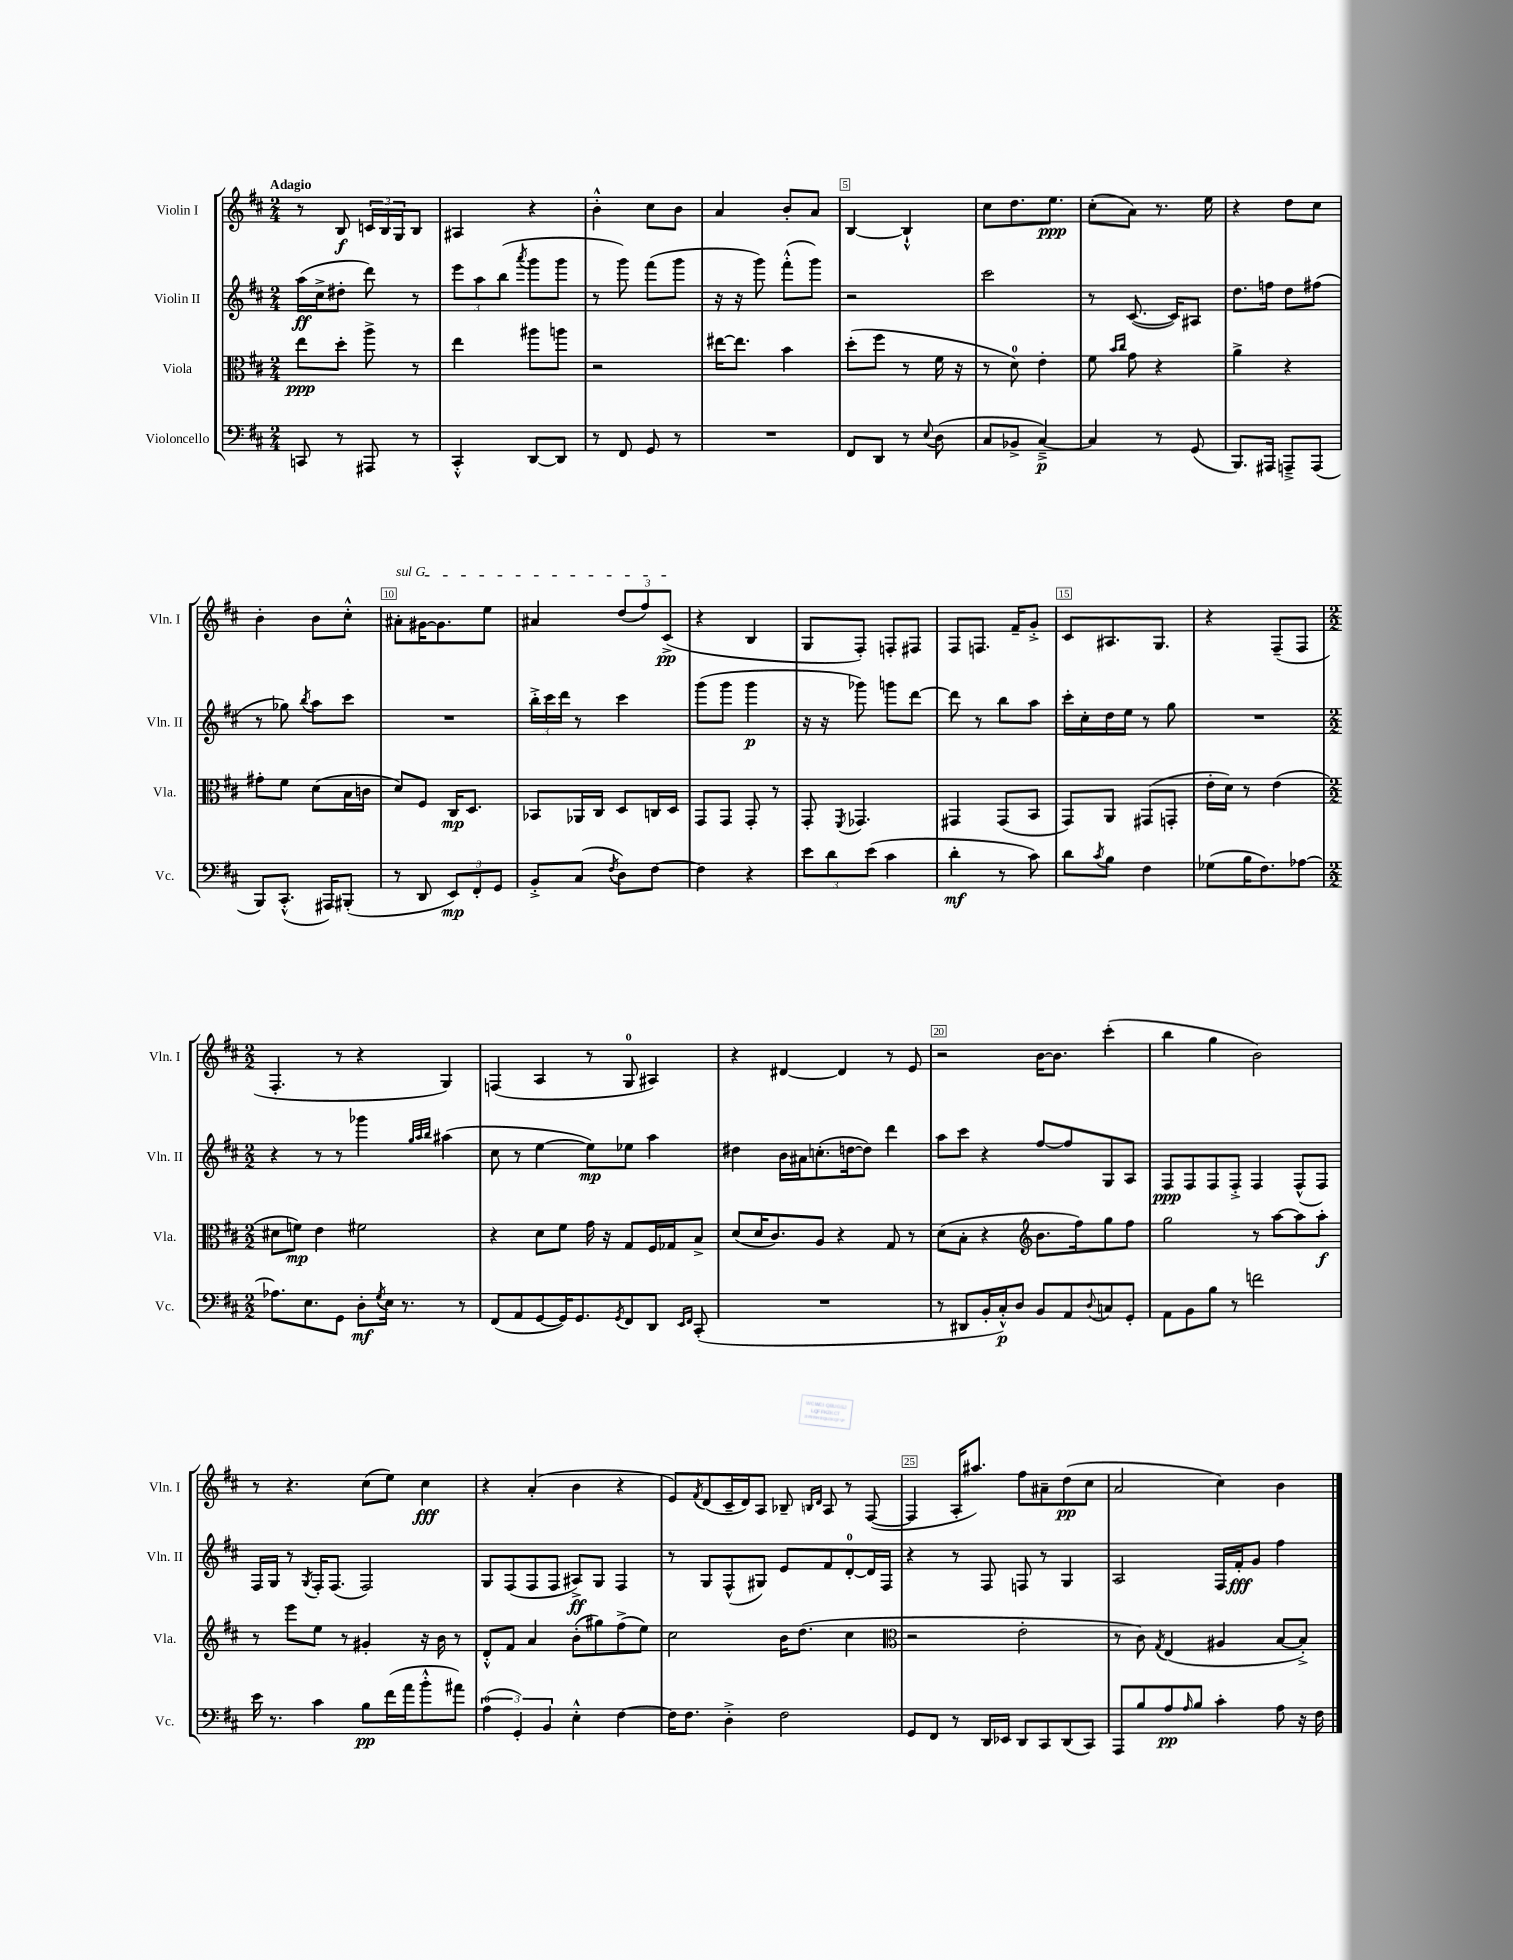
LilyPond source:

<<
\new StaffGroup <<
\new Staff = "s0" \with { instrumentName = "Violin I" shortInstrumentName = "Vln. I" } {
    \clef treble \key d \major \numericTimeSignature \time 2/4 \tempo "Adagio"
    r8 b8\f \tuplet 3/2 { c'16 b16 g16 } b8 |
    ais4 r4 |
    b'4-.-^ cis''8 b'8 |
    a'4 b'8-. a'8 |
    b4~ b4-!-^ |
    cis''8 d''8. e''8.\ppp |
    cis''8-.( a'8) r8. e''16 |
    r4 d''8 cis''8 |
    b'4-. b'8 cis''8-.-^ |
    \once \override TextSpanner.bound-details.left.text = \markup { \italic "sul G" } ais'8-.\startTextSpan gis'16~ gis'8. e''8 |
    ais'4 \tuplet 3/2 { d''8( fis''8) cis'8->\pp\stopTextSpan( } |
    r4 b4 |
    g8 fis8-.) f8-. fis8 |
    fis8 f8. fis'16-- g'8-.-> |
    cis'8 ais8. g8. |
    r4 fis8--( fis8 |
    \numericTimeSignature \time 2/2 fis4.-. r8 r4 g4) |
    f4( a4 r8 g8-0 ais4) |
    r4 dis'4~ dis'4 r8 e'8 |
    r2 b'16~ b'8. cis'''4-.( |
    b''4 g''4 b'2) |
    r8 r4. cis''8( e''8) cis''4\fff |
    r4 a'4-.( b'4 r4 |
    e'8) \acciaccatura { fis'8 } d'8( cis'16-- d'16) a8 bes8-- \grace { b16 d'16 } a8 r8 fis8~( |
    fis4 a16-. ais''8.) fis''8 ais'8-- d''8\pp( cis''8 |
    a'2 cis''4) b'4 \bar "|." |
}
\new Staff = "s1" \with { instrumentName = "Violin II" shortInstrumentName = "Vln. II" } {
    \clef treble \key d \major \numericTimeSignature \time 2/4
    a''16\ff( cis''16-> dis''8-. d'''8) r8 |
    \tuplet 3/2 { e'''8 a''8 b''8( } \acciaccatura { a'''8 } g'''8 g'''8 |
    r8 g'''8) fis'''8( g'''8 |
    r16 r16 g'''8) fis'''8-.-^( g'''8) |
    r2 |
    cis'''2 |
    r8 cis'8.~( cis'16) ais8 |
    d''8. f''16 d''8 fis''8( |
    r8 ges''8) \acciaccatura { b''8 } a''8 cis'''8 |
    R2 |
    \tuplet 3/2 { b''16-.-> cis'''16 d'''16 } r8 cis'''4 |
    g'''8( g'''8 g'''4\p |
    r16 r16 ges'''8) g'''8 d'''8~ |
    d'''8 r8 b''8 a''8 |
    cis'''16-. cis''16-. d''16 e''16 r8 g''8 |
    R2 |
    \numericTimeSignature \time 2/2 r4 r8 r8 ges'''4 \grace { g''32 a''32 b''32 } ais''4( |
    cis''8 r8 e''4~ e''8\mp) ees''8 a''4 |
    dis''4 b'16 ais'16 c''8.-.( d''16~ d''8) d'''4 |
    a''8 cis'''8 r4 fis''8~ fis''8 g8 a8 |
    fis8\ppp fis8 fis8 fis8-.-> fis4 fis8-^( fis8) |
    fis16 g16 r8 \acciaccatura { g8 } fis16-. fis8.( fis2) |
    g8 fis8( fis8 fis8 ais8->\ff) g8 fis4 |
    r8 g8 fis8-^( gis8) e'8 fis'8 d'8-0~-. d'16 fis16 |
    r4 r8 fis8 f8 r8 g4 |
    a2 fis16 fis'16-.\fff g'8 fis''4 \bar "|." |
}
\new Staff = "s2" \with { instrumentName = "Viola" shortInstrumentName = "Vla." } {
    \clef alto \key d \major \numericTimeSignature \time 2/4
    e''8\ppp d''8-. a''8-> r8 |
    e''4 ais''8 a''8 |
    r2 |
    eis''16~ eis''8. b'4 |
    d''8-.( fis''8 r8 fis'16 r16 |
    r8 d'8-0) e'4-. |
    fis'8 \grace { b'16 cis''16 } g'8 r4 |
    a'4-> r4 |
    gis'8-. fis'8 d'8( b16 c'16 |
    d'8) fis8 cis16\mp d8. |
    bes,8 aes,16 cis16 d8 c16 d16 |
    g,8 g,8 g,8-. r8 |
    g,8-. \acciaccatura { fis,8 } ges,4. |
    gis,4 gis,8( b,8 |
    g,8) a,8 gis,8( g,8-. |
    e'16-. d'16) r8 e'4( |
    \numericTimeSignature \time 2/2 dis'8 f'8\mp) e'4 fis'2 |
    r4 d'8 fis'8 g'16 r16 g8 fis16 ges16 b8-> |
    d'8( d'16 cis'8.) a8 r4 g8 r8 |
    d'8( b8-. r4 \clef treble b'8. fis''16) g''8 fis''8 |
    g''2 r8 a''8~ a''8 a''8-.\f |
    r8 e'''8 e''8 r8 gis'4-. r16 b'16 r8 |
    d'8-.-^ fis'8 a'4 b'8-.( gis''8) fis''8->( e''8) |
    cis''2 b'16 d''8.( cis''4 |
    \clef alto r2 e'2-. |
    r8 cis'8) \acciaccatura { g8 } e4( ais4 b8~ b8-.->) \bar "|." |
}
\new Staff = "s3" \with { instrumentName = "Violoncello" shortInstrumentName = "Vc." } {
    \clef bass \key d \major \numericTimeSignature \time 2/4
    c,8 r8 ais,,8 r8 |
    cis,4-.-^ d,8~ d,8 |
    r8 fis,8 g,8 r8 |
    R2 |
    fis,8 d,8 r8 \appoggiatura { e8 } d8( |
    cis8 bes,8-> cis4~--->\p) |
    cis4 r8 g,8( |
    b,,8.) ais,,16 a,,8---> a,,8( |
    b,,8) cis,8.-.-^( ais,,16) bis,,8-.( |
    r8 d,8 \tuplet 3/2 { e,8\mp) fis,8-. g,8 } |
    b,8-.-> cis8( \acciaccatura { fis8 } d8) fis8~ |
    fis4 r4 |
    \tuplet 3/2 { e'8 d'8 e'8( } cis'4 |
    d'4-.\mf r8 cis'8) |
    d'8 \acciaccatura { cis'8 } b8 fis4 |
    ges8( b16 fis8.) aes8~ |
    \numericTimeSignature \time 2/2 aes8. e8. g,8 d8-.\mf \acciaccatura { g8 } e16 r8. r8 |
    fis,8( a,8 g,8~ g,16) g,8. \acciaccatura { g,8 } fis,8 d,8 \grace { e,16 fis,16 } cis,8-.( |
    R1 |
    r8 dis,8 b,16-. cis16-.-^\p) d8 b,8 a,8 \appoggiatura { d8 } c8 g,8-. |
    a,8 b,8 b8 r8 f'2 |
    e'16 r8. cis'4 b8\pp fis'16( a'16 b'8-.-^ ais'8) |
    \tuplet 3/2 { a4-0( g,4-.) b,4 } e4-.-^ fis4~ |
    fis16 fis8. d4-.-> fis2 |
    g,8 fis,8 r8 d,16 ees,16 d,8 cis,8 d,8( cis,8) |
    a,,8 b8 a8\pp \grace { a16 } b8 cis'4-. a8 r16 fis16 \bar "|." |
}
>>
>>
\layout { \context { \Score \override BarNumber.break-visibility = ##(#f #t #t) barNumberVisibility = #(every-nth-bar-number-visible 5) \override BarNumber.stencil = #(make-stencil-boxer 0.1 0.3 ly:text-interface::print) } }
